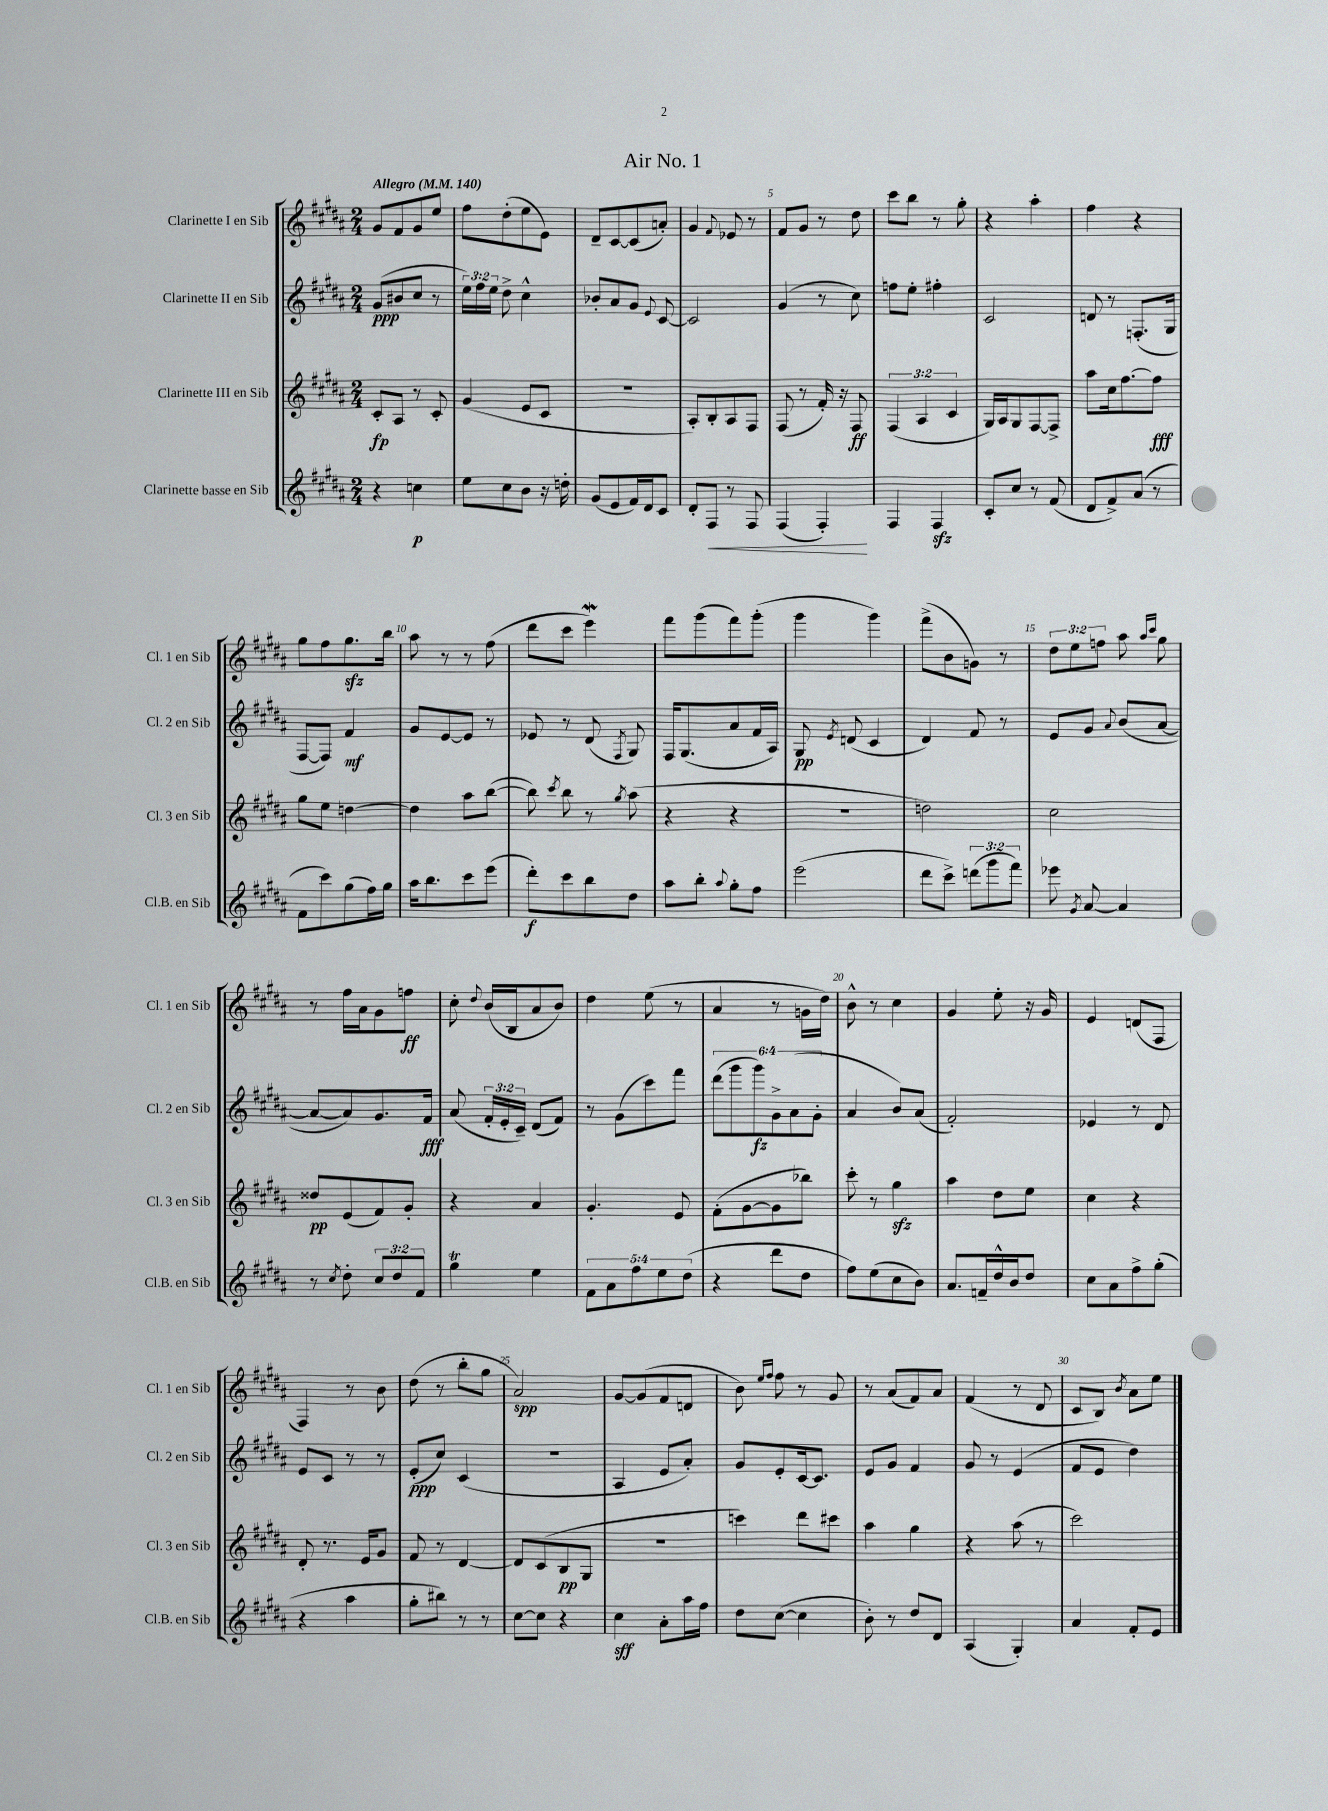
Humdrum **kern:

**kern	**kern	**kern	**kern
*staff4	*staff3	*staff2	*staff1
*clefG2	*clefG2	*clefG2	*clefG2
*k[f#c#g#d#a#]	*k[f#c#g#d#a#]	*k[f#c#g#d#a#]	*k[f#c#g#d#a#]
*M2/4	*M2/4	*M2/4	*M2/4
*MM140	*MM140	*MM140	*MM140
4r	8c#'	(8g#	8g#
.	8A#	8b#	8f#
4cc	8r	8cc#	8g#
.	8c#'	8r	8ee
=	=	=	=
8ee	(4g#	24ee)	8ff#
.	.	24ff#	.
.	.	24ee	.
8cc#	.	8dd#^	(8dd#'
8b	8e	4cc#^^	8ee
16r	8c#	.	8e)
16dd'	.	.	.
=	=	=	=
(8g#	2r	8b-'	8d#~
8e	.	8a#	[8c#
16f#)	.	8g#	(8c#]
16d#	.	.	.
.	.	8qqe	.
8c#	.	[8c#	8a')
=	=	=	=
8d#'	8A#')	2c#]	4g#
8F#	8B'	.	.
.	.	.	8qqf#
8r	8A#	.	8e-
8F#	8F#	.	8r
=	=	=	=
(4F#	(8F#	(4g#	8f#
.	8r	.	8g#
4F#')	16f#')	8r	8r
.	16r	.	.
.	8F#	8cc#)	8dd#
=	=	=	=
4F#	(6F#	8ff	8ccc#
.	.	8ee'	8bb
.	6A#	.	.
4F#	.	4ff#'	8r
.	6c#	.	.
.	.	.	8gg#'
=	=	=	=
8c#'	16G#)	2c#	4r
.	16A#	.	.
8cc#	8G#	.	.
8r	[8F#	.	4aa#'
(8f#	8F#^]	.	.
=	=	=	=
8d#	8aa#	8d	4ff#
8f#^)	16cc#	8r	.
.	[8.ff#	.	.
(8a#	.	(8.F'	4r
8r	8ff#]	.	.
.	.	16G#	.
=	=	=	=
8f#	8gg#	[8F#	8gg#
8ccc#)	8ee	8F#])	8ff#
(8gg#	[4dd	4f#	8.gg#
16ff#)	.	.	.
16gg#	.	.	16bb
=	=	=	=
16aa#	4dd]	8g#	8aa#
8.bb	.	.	.
.	.	[8e	8r
8ccc#	8aa#	8e]	8r
(8eee	([8bb	8r	(8ff#
=	=	=	=
8ddd#')	8bb])	8e-	8ddd#
.	8qccc#	.	.
8ccc#	8bb	8r	8ccc#
8bb	8r	(8d#	4eee)
.	8qgg#	8qF#	.
8dd#	(8aa#	8G#)	.
=	=	=	=
8aa#	4r	16F#	8fff#
.	.	(8.G#	.
8bb'	.	.	(8ggg#
8qqaa#	.	.	.
8gg#'	4r	8a#	8fff#)
8ff#	.	16f#	(8ggg#'
.	.	16A#)	.
=	=	=	=
(2eee	2r	8G#	4ggg#
.	.	8qe	.
.	.	(8d	.
.	.	4c#	4ggg#)
=	=	=	=
8ddd#	2dd)	4d#)	(8fff#^
8ccc#^)	.	.	8b
(12ddd	.	8f#	8g)
12ggg#	.	.	.
.	.	8r	8r
12fff#)	.	.	.
=	=	=	=
8eee-	2cc#	8e	12dd#
.	.	.	12ee
8qg#	.	.	.
[8a#	.	8g#	.
.	.	.	12ff
.	.	8qqa#	.
4a#]	.	(8b	8aa#
.	.	.	16qqaa#
.	.	.	16qqccc#
.	.	[8a#	8gg#
=	=	=	=
8r	8dd##	8a#_	8r
8qcc#	.	.	.
8dd#'	(8e	8a#])	16ff#
.	.	.	16a#
12cc#	8f#)	8.g#	8g#
12dd#	.	.	.
.	8g#'	.	8ff
12f#	.	.	.
.	.	16f#	.
=	=	=	=
4gg#	4r	(8a#	8cc#'
.	.	.	8qqdd#
.	.	24f#'	(16b
.	.	24e'	.
.	.	.	16B
.	.	24c#~)	.
4ee	4a#	(8d#	8a#
.	.	8f#)	8b)
=	=	=	=
10f#	4.g#'	8r	4dd#
10a#	.	.	.
.	.	(8g#	.
10ff#	.	.	.
.	.	8ccc#)	(8ee
10ee	.	.	.
.	8e	8fff#	8r
(10dd#	.	.	.
=	=	=	=
4r	(8f#'	(12ddd#	4a#
.	.	12ggg#	.
.	[8g#	.	.
.	.	12ggg#)	.
8ddd#	8g#]	12g#^	8r
.	.	(12a#	.
8dd#	8bb-)	.	16g
.	.	12g#'	.
.	.	.	16dd#)
=	=	=	=
8ff#)	8ccc#'	4a#	8b^^
(8ee	8r	.	8r
8cc#	4gg#	8b)	4cc#
8b)	.	(8a#	.
=	=	=	=
8.a#	4aa#	2f#')	4g#
16f~	.	.	.
16dd#^^	8dd#	.	8ee'
16b	.	.	.
8dd#	8ee	.	16r
.	.	.	16g#
=	=	=	=
8cc#	4cc#	4e-	4e
8a#	.	.	.
8ff#^	4r	8r	(8d
(8gg#'	.	8d#	8F#
=	=	=	=
4r	8d#'	8e	4F#)
.	8.r	8c#	.
4aa#	.	8r	8r
.	16e	.	.
.	8g#	8r	8b
=	=	=	=
8gg#'	8f#	(8e'	(8dd#
8bb#)	8r	8cc#)	8r
8r	[4d#	(4c#	8bb'
8r	.	.	8gg#
=	=	=	=
[8cc#	8d#]	2r	2a#)
8cc#]	(8c#	.	.
4r	8B	.	.
.	8G#	.	.
=	=	=	=
4cc#	2r	4A#	[8g#
.	.	.	(8g#]
8a#'	.	8e	8f#
16aa#	.	8a#')	8d
16ff#	.	.	.
=	=	=	=
8dd#	4ccc)	8g#	8b)
.	.	.	16qqee
.	.	.	16qqff#
([8cc#	.	8e'	8ff#
4cc#]	8ddd#	[16c#	8r
.	.	8.c#]	.
.	8ccc#	.	8g#
=	=	=	=
8b')	4aa#	8e	8r
8r	.	8g#	(8a#
8dd#	4gg#	4f#	8f#)
8d#	.	.	8a#
=	=	=	=
(4A#	4r	8g#	(4f#
.	.	8r	.
4G#')	(8aa#	(4e	8r
.	8r	.	8d#
=	=	=	=
4a#	2ccc#)	8f#	8c#
.	.	8e	8B)
.	.	.	8qb
8f#'	.	4dd#)	8a#
8e	.	.	8ee
==	==	==	==
*-	*-	*-	*-
